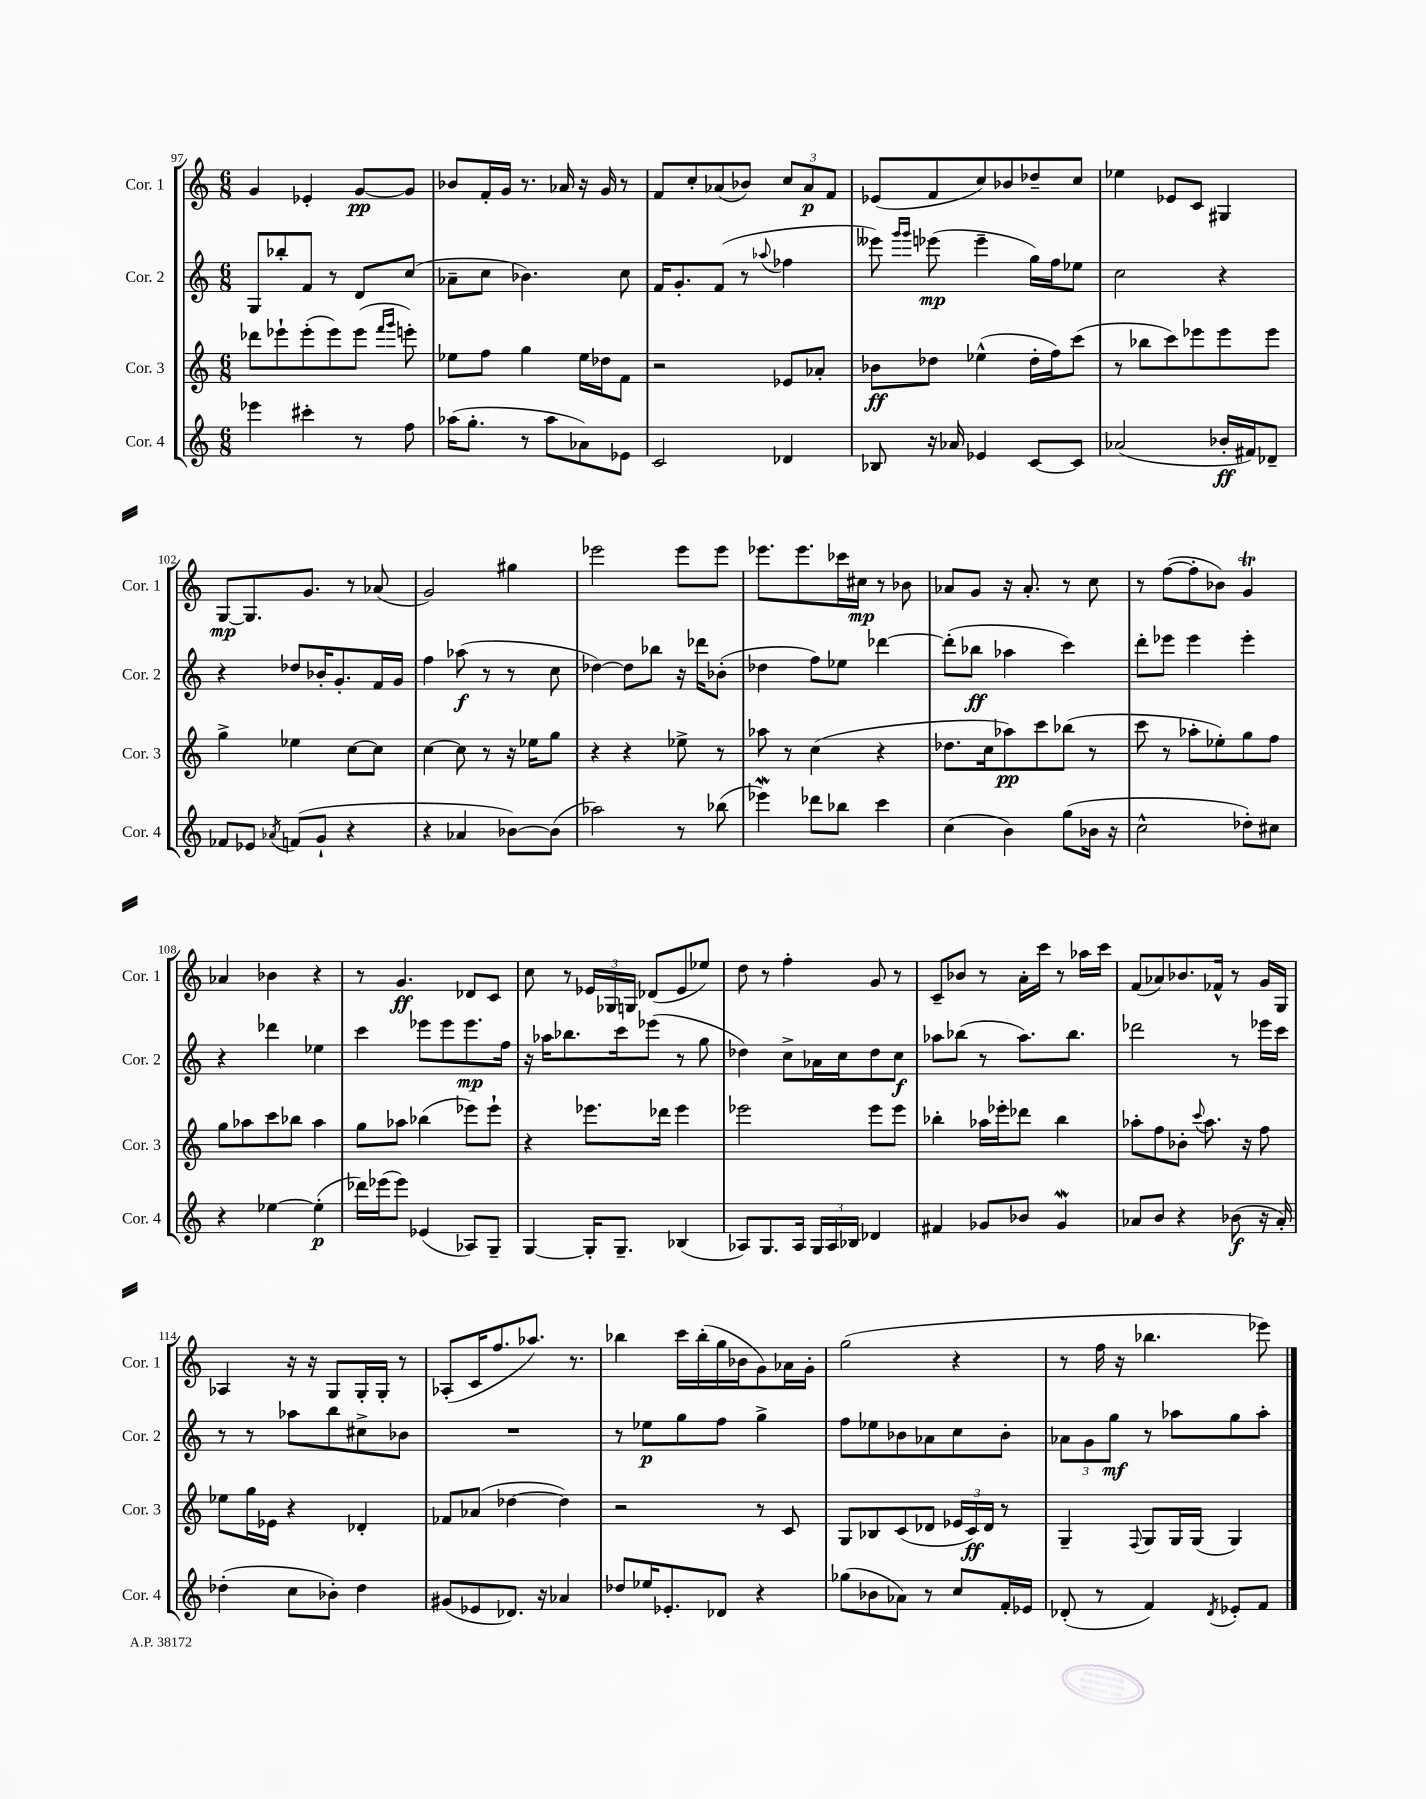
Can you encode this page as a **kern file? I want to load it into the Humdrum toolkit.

**kern	**dynam	**kern	**dynam	**kern	**dynam	**kern	**dynam
*part4	*part4	*part3	*part3	*part2	*part2	*part1	*part1
*staff4	*staff4	*staff3	*staff3	*staff2	*staff2	*staff1	*staff1
*I"Cor. 4	*	*I"Cor. 3	*	*I"Cor. 2	*	*I"Cor. 1	*
*I'Cor. 4	*	*I'Cor. 3	*	*I'Cor. 2	*	*I'Cor. 1	*
*clefG2	*	*clefG2	*	*clefG2	*	*clefG2	*
*k[]	*	*k[]	*	*k[]	*	*k[]	*
*M6/8	*	*M6/8	*	*M6/8	*	*M6/8	*
=97	=97	=97	=97	=97	=97	=97	=97
4eee-X\	.	8ddd-X\L	.	8G/L	.	4g/	.
.	.	8eee-X`\	.	8bb-X'/	.	.	.
4ccc#X'\	.	(8eee-'\	.	8f/J	.	4e-X'/	.
.	.	8eee-\)	.	8r	.	.	.
8r	.	(8eee-\J	.	8d/L	.	[8g/L	pp
.	.	16qqfff/LL	.	.	.	.	.
.	.	16qqggg/JJ	.	.	.	.	.
8ff\	.	8eeen'\)	.	(8cc/J	.	8g/J]	.
=98	=98	=98	=98	=98	=98	=98	=98
(16aa-X\KL	.	8ee-X\L	.	8a-X~\L	.	8b-X/L	.
8.gg'\J	.	.	.	.	.	.	.
.	.	8ff\J	.	8cc\J	.	16f'/L	.
.	.	.	.	.	.	16g/JJ	.
8r	.	4gg\	.	4.b-X\)	.	8.r	.
8aa-\L	.	.	.	.	.	.	.
.	.	.	.	.	.	16a-X/	.
8a-X\)	.	16ee-\LL	.	.	.	16r	.
.	.	16dd-X\J	.	.	.	16g/	.
8e-X\J	.	8f\J	.	8cc\	.	8r	.
=99	=99	=99	=99	=99	=99	=99	=99
2c/	.	2r	.	16f/KL	.	8f/L	.
.	.	.	.	8.g'/	.	.	.
.	.	.	.	.	.	8cc'/	.
.	.	.	.	(8f/J	.	(8a-X/	.
.	.	.	.	8r	.	8b-X/J)	.
.	.	.	.	8qqaa-X/	.	.	.
4d-X/	.	8e-X/L	.	4ff-X\	.	12cc/L	.
.	.	.	.	.	.	12a-/	p
.	.	8a-X'/J	.	.	.	.	.
.	.	.	.	.	.	12f/J	.
=100	=100	=100	=100	=100	=100	=100	=100
8B-X/	.	8b-X\L	ff	8eee--X\)	.	(8e-X/L	.
.	.	.	.	16qqggg/LL	.	.	.
.	.	.	.	16qqggg/JJ	.	.	.
16r	.	8dd-X\J	.	(8eee-X\	mp	8f/	.
16a-X/	.	.	.	.	.	.	.
4e-X/	.	(4ee-X^^\	.	4eee-~\	.	8cc/)	.
.	.	.	.	.	.	8b-X/	.
[8c/L	.	16dd-'\LL	.	16gg\LL)	.	8dd-X~/	.
.	.	16ff\J)	.	16ff\J	.	.	.
8c/J]	.	(8ccc\J	.	8ee-X\J	.	8cc/J	.
=101	=101	=101	=101	=101	=101	=101	=101
(2a-X/	.	8r	.	2cc\	.	4ee-X\	.
.	.	8bb-X\L	.	.	.	.	.
.	.	8ccc\)	.	.	.	8e-X/L	.
.	.	8eee-X\	.	.	.	8c/J	.
16b-X'/LL	ff	8eee-\	.	4r	.	4G#X/	.
16f#X/J)	.	.	.	.	.	.	.
8d-X~/J	.	8eee-\J	.	.	.	.	.
!!LO:LB:g=z
=102	=102	=102	=102	=102	=102	=102	=102
8f-X/L	.	4gg^\	.	4r	.	[8G/L	mp
8e-X/J	.	.	.	.	.	8.G/]	.
8qa-X/	.	.	.	.	.	.	.
(8fn/L	.	4ee-X\	.	8dd-X/L	.	.	.
.	.	.	.	.	.	8.g/J	.
8g`/J	.	.	.	16b-X'/K	.	.	.
.	.	.	.	8.g'/	.	.	.
4r	.	[8cc\L	.	.	.	8r	.
.	.	8cc\J]	.	16f/L	.	(8a-X/	.
.	.	.	.	16g/JJ	.	.	.
=103	=103	=103	=103	=103	=103	=103	=103
4r	.	[4cc\	.	4ff\	.	2g/)	.
4a-X/	.	8cc\]	.	(8aa-X\	f	.	.
.	.	8r	.	8r	.	.	.
[8b-X\L)	.	16r	.	8r	.	4gg#X\	.
.	.	16ee-X\KL	.	.	.	.	.
(8b-\J]	.	8gg\J	.	8cc\	.	.	.
=104	=104	=104	=104	=104	=104	=104	=104
2aa-X\)	.	4r	.	[4dd-X\)	.	2eee-X\	.
.	.	4r	.	8dd-\L]	.	.	.
.	.	.	.	8bb-X\J	.	.	.
8r	.	8ee-X^\	.	16r	.	8eee-\L	.
.	.	.	.	16ddd-X\KL	.	.	.
(8bb-X\	.	8r	.	(8b-X'\J	.	8eee-\J	.
=105	=105	=105	=105	=105	=105	=105	=105
4eee-Xw\)	.	8aa-X\	.	4dd-X\	.	8.eee-X\L	.
.	.	8r	.	.	.	.	.
.	.	.	.	.	.	8.eee-\	.
8ddd-X\L	.	(4cc\	.	8ff\L)	.	.	.
8bb-X\J	.	.	.	8ee-X\J	.	16ccc-X\L	.
.	.	.	.	.	.	16cc#X\JJ	mp
4ccc\	.	4r	.	[4ddd-X\	.	8r	.
.	.	.	.	.	.	8b-X\	.
=106	=106	=106	=106	=106	=106	=106	=106
(4cc\	.	8.dd-X\L	.	(8ddd-'\L]	.	8a-X/L	.
.	.	.	.	8bb-X\J	ff	8g/J	.
.	.	16cc\k	.	.	.	.	.
4b\)	.	8aa-X\)	pp	4aa-X\	.	16r	.
.	.	.	.	.	.	8.a-'/	.
.	.	8ccc\	.	.	.	.	.
(8gg\L	.	(8bb-X\J	.	4ccc\)	.	8r	.
16b-X\Jk	.	8r	.	.	.	8cc\	.
16r	.	.	.	.	.	.	.
=107	=107	=107	=107	=107	=107	=107	=107
2cc^^\	.	8ccc\	.	8ddd'\L	.	8r	.
.	.	8r	.	8eee-X\J	.	([8ff\L	.
.	.	8aa-X'\L	.	4eee-\	.	8ff'\]	.
.	.	8ee-X'\)	.	.	.	8b-X\J)	.
8dd-X'\L)	.	8gg\	.	4eee-'\	.	4gT/	.
8cc#X\J	.	8ff\J	.	.	.	.	.
!!LO:LB:g=z
=108	=108	=108	=108	=108	=108	=108	=108
4r	.	8gg\L	.	4r	.	4a-X/	.
.	.	8aa-X\	.	.	.	.	.
[4ee-X\	.	8ccc\	.	4ddd-X\	.	4b-X\	.
.	.	8bb-X\J	.	.	.	.	.
(4ee-'\]	p	4aa-\	.	4ee-X\	.	4r	.
=109	=109	=109	=109	=109	=109	=109	=109
16ddd-X\LL)	.	8gg\L	.	4ccc\	.	8r	.
(16eee-X\J	.	.	.	.	.	.	.
8eee-\J)	.	8aa-X\J	.	.	.	4.g/	ff
(4e-X/	.	(4bb-X\	.	8eee-X\L	.	.	.
.	.	.	.	8eee-\	.	.	.
8A-X/L)	.	8eee-X\L)	.	8.eee-\	mp	8d-X/L	.
8G~/J	.	8eee-`\J	.	.	.	8c/J	.
.	.	.	.	16ff\Jk	.	.	.
=110	=110	=110	=110	=110	=110	=110	=110
[4G/	.	4r	.	16r	.	8cc\	.
.	.	.	.	16aa-X\KL	.	.	.
.	.	.	.	8.bb-X\	.	8r	.
16G'/KL]	.	8.eee-X\L	.	.	.	24e-X/LL	.
.	.	.	.	.	.	24G-X/	.
8.G~/J	.	.	.	16ccc\k	.	.	.
.	.	.	.	.	.	24Gn/JJ	.
.	.	.	.	(8eee-X\J	.	(8d-X/L	.
.	.	16ddd-X\Jk	.	.	.	.	.
(4B-X/	.	4eee-\	.	8r	.	8e-/	.
.	.	.	.	8gg\	.	8ee-X/J)	.
=111	=111	=111	=111	=111	=111	=111	=111
8A-X/L)	.	2eee-X\	.	4dd-X\)	.	8dd\	.
8.G/	.	.	.	.	.	8r	.
.	.	.	.	8cc^\L	.	4ff'\	.
16A-/Jk	.	.	.	.	.	.	.
24G/LL	.	.	.	16a-X\L	.	.	.
24A-/	.	.	.	.	.	.	.
.	.	.	.	16cc\J	.	.	.
24B-X/JJ	.	.	.	.	.	.	.
4d-X/	.	8eee-\L	.	8dd-\	.	8g/	.
.	.	8eee-\J	.	8cc\J	f	8r	.
=112	=112	=112	=112	=112	=112	=112	=112
4f#X/	.	4bb-X'\	.	8aa-X\L	.	8c~/L	.
.	.	.	.	(8bb-X\J	.	8b-X/J	.
8g-X/L	.	16aa-X\LL	.	8r	.	8r	.
.	.	16eee-X'\J	.	.	.	.	.
8b-X/J	.	8ddd-X\J	.	8.aa-\L)	.	16a'\LL	.
.	.	.	.	.	.	16ccc\JJ	.
4g-w/	.	4bb-\	.	.	.	8r	.
.	.	.	.	8.bb-\J	.	.	.
.	.	.	.	.	.	16aa-X\LL	.
.	.	.	.	.	.	16ccc\JJ	.
=113	=113	=113	=113	=113	=113	=113	=113
8a-X/L	.	8aa-X'\L	.	2ddd-X\	.	(8f/L	.
8b/J	.	8ff\	.	.	.	8a-X/)	.
4r	.	8b-X'\J	.	.	.	8.b-X/	.
.	.	8qqccc/	.	.	.	.	.
.	.	8.aa-\	.	.	.	.	.
.	.	.	.	.	.	16f-X^^/Jk	.
(8b-X\	f	.	.	8r	.	8r	.
.	.	16r	.	.	.	.	.
16r	.	8ff\	.	16eee-X\LL	.	16g/LL	.
16a-'/)	.	.	.	16ccc\JJ	.	16G/JJ	.
!!LO:LB:g=z
=114	=114	=114	=114	=114	=114	=114	=114
(4dd-X'\	.	8ee-X\L	.	8r	.	4A-X/	.
.	.	16gg\L	.	8r	.	.	.
.	.	16e-X\JJ	.	.	.	.	.
8cc\L	.	4r	.	8aa-X\L	.	16r	.
.	.	.	.	.	.	16r	.
8b-X'\J)	.	.	.	8bb\	.	8G/L	.
4dd-\	.	4d-X'/	.	8cc#X^\	.	16G'/L	.
.	.	.	.	.	.	16G'/JJ	.
.	.	.	.	8b-X\J	.	8r	.
=115	=115	=115	=115	=115	=115	=115	=115
(8g#X/L	.	8f-X/L	.	2.r	.	(8A-X'/L	.
8e-X/	.	(8a-X/J	.	.	.	16c/K	.
.	.	.	.	.	.	8.ff/	.
8.d-X/J)	.	[4dd-X\	.	.	.	.	.
.	.	.	.	.	.	8.aa-X/J)	.
16r	.	.	.	.	.	.	.
4a-X/	.	4dd-\])	.	.	.	.	.
.	.	.	.	.	.	8.r	.
=116	=116	=116	=116	=116	=116	=116	=116
8dd-X/L	.	2r	.	8r	.	4bb-X\	.
16ee-X/K	.	.	.	8ee-X\L	p	.	.
8.e-X'/	.	.	.	.	.	.	.
.	.	.	.	8gg\	.	16ccc\LL	.
.	.	.	.	.	.	(16bb-'\	.
8d-X/J	.	.	.	8ff\J	.	16gg\	.
.	.	.	.	.	.	16b-X\J	.
4r	.	8r	.	4gg^\	.	8g\)	.
.	.	8c/	.	.	.	16a-X\L	.
.	.	.	.	.	.	16g'\JJ	.
=117	=117	=117	=117	=117	=117	=117	=117
(8gg-X\L	.	8G/L	.	8ff\L	.	(2gg\	.
8b-X\	.	8B-X/	.	8ee-X\	.	.	.
8a-X\J)	.	(8c/	.	8b-X\	.	.	.
8r	.	8d-X/J	.	8a-X\	.	.	.
8cc/L	.	24e-X/LL	.	8cc\	.	4r	.
.	.	24c/)	ff	.	.	.	.
.	.	24d-/JJ	.	.	.	.	.
16f'/L	.	8r	.	8b-'\J	.	.	.
16e-X/JJ	.	.	.	.	.	.	.
=118	=118	=118	=118	=118	=118	=118	=118
(8d-X'/	.	4G~/	.	12a-X\L	.	8r	.
.	.	.	.	12g\	.	.	.
8r	.	.	.	.	.	16ff\	.
.	.	.	.	12gg\J	mf	.	.
.	.	.	.	.	.	16r	.
.	.	8qqF/	.	.	.	.	.
4f/)	.	8G/L	.	8r	.	4.bb-X\	.
.	.	16G/L	.	8aa-X\L	.	.	.
.	.	(16G/JJ	.	.	.	.	.
8qd-/	.	.	.	.	.	.	.
8e-X'/L	.	4G/)	.	8gg\	.	.	.
8f/J	.	.	.	8aa-'\J	.	8eee-X\)	.
==	==	==	==	==	==	==	==
*-	*-	*-	*-	*-	*-	*-	*-
